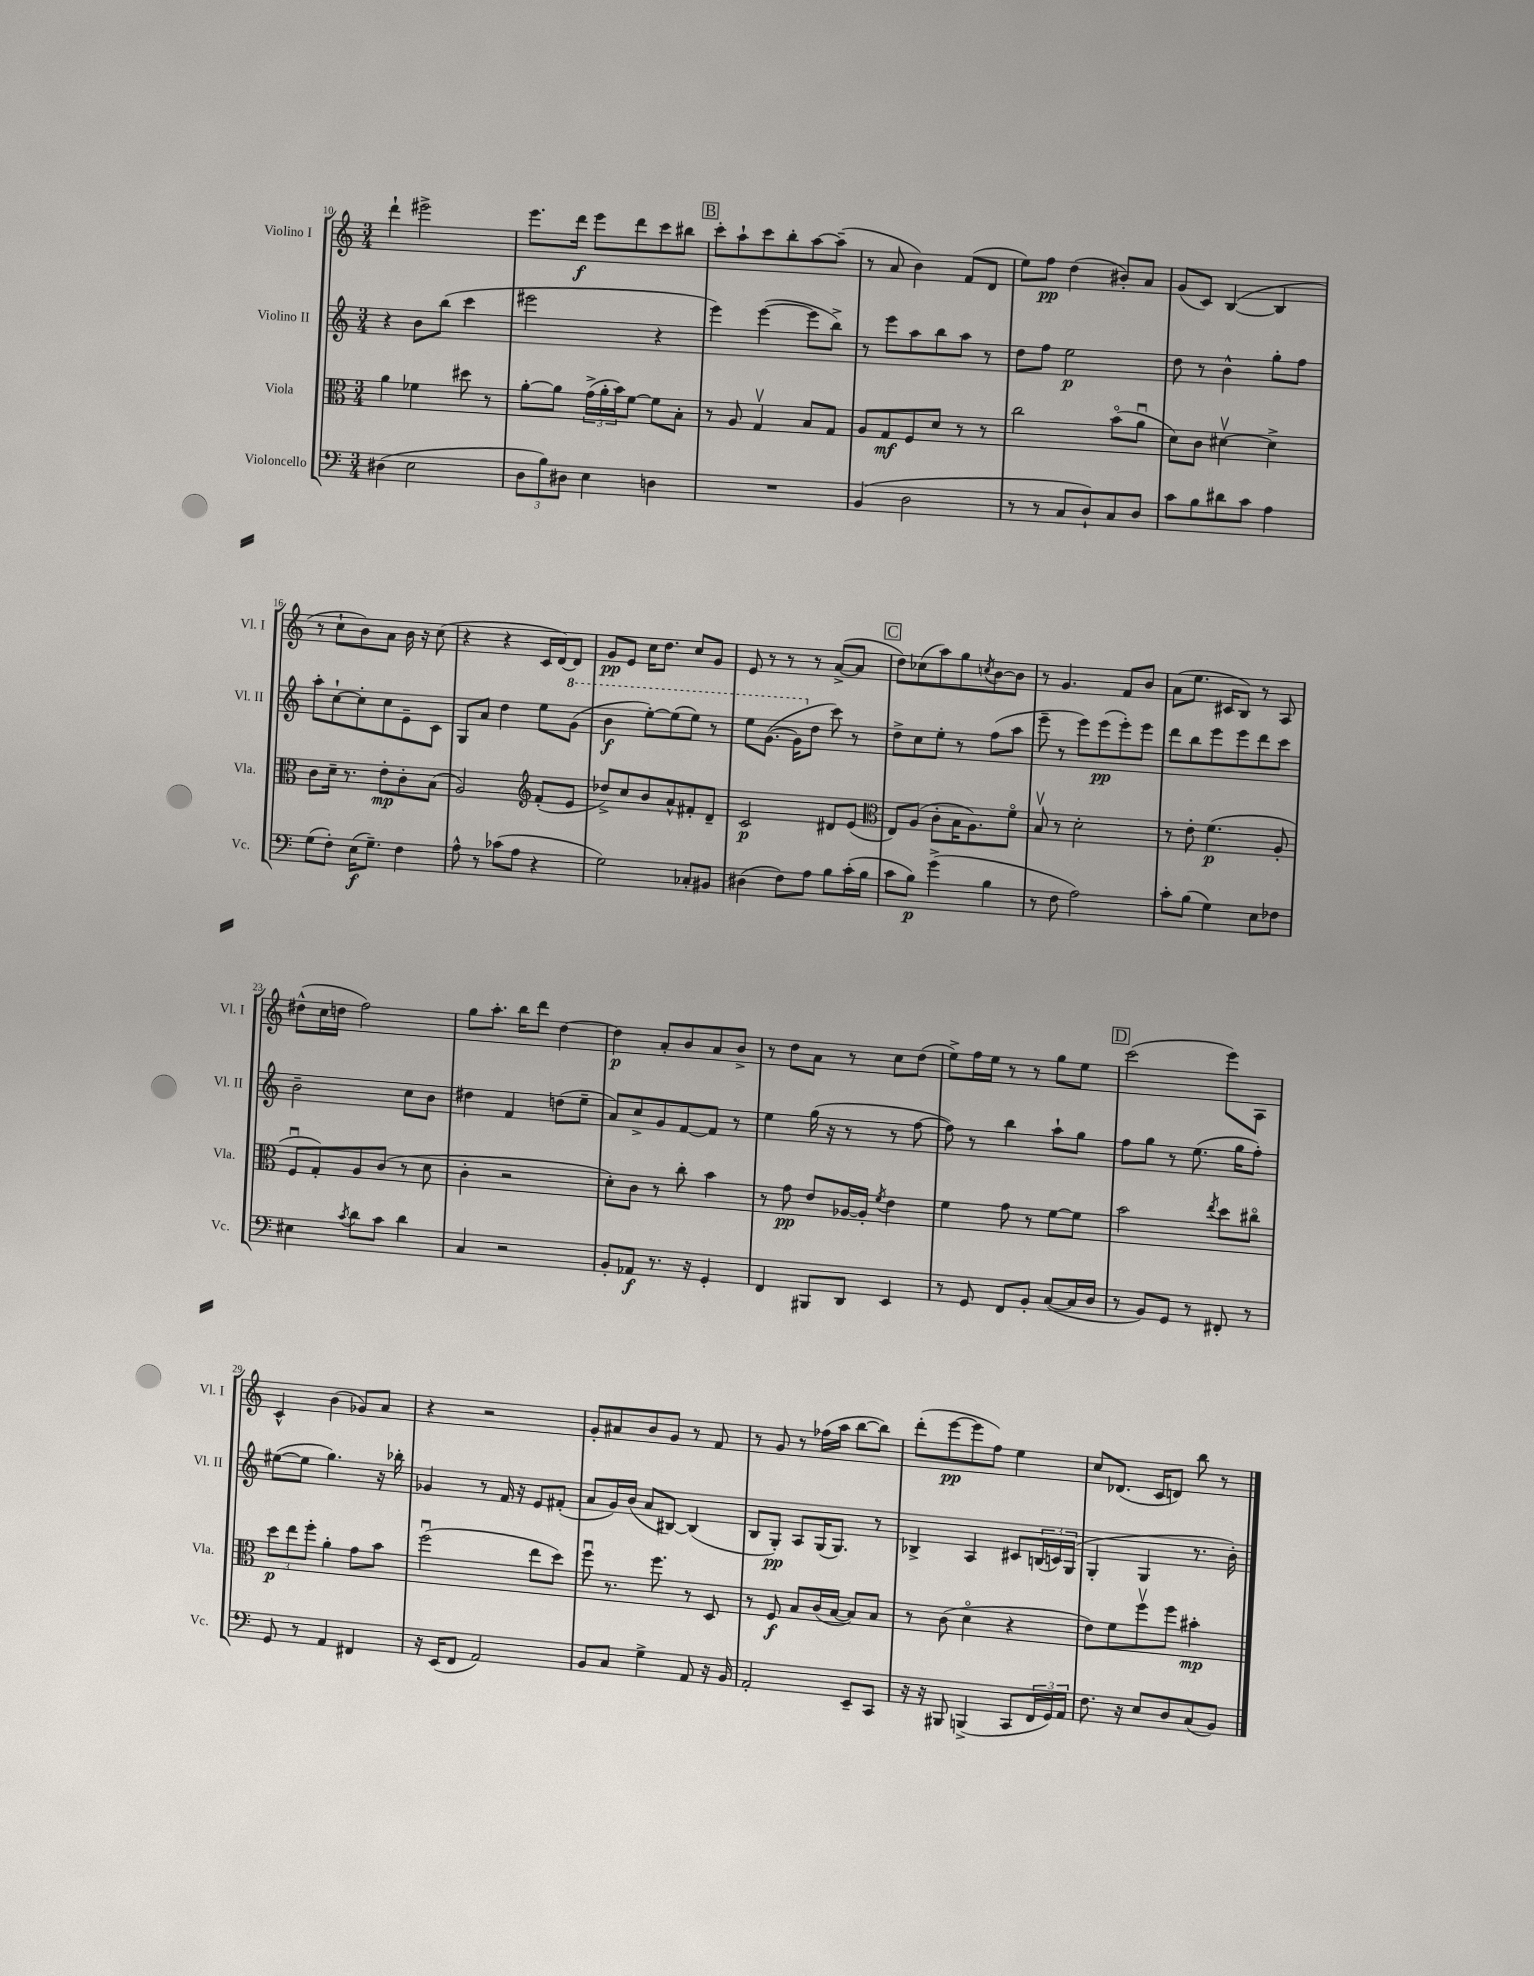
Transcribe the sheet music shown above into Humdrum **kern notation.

**kern	**dynam	**kern	**dynam	**kern	**dynam	**kern	**dynam
*part4	*part4	*part3	*part3	*part2	*part2	*part1	*part1
*staff4	*staff4	*staff3	*staff3	*staff2	*staff2	*staff1	*staff1
*I"Violoncello	*	*I"Viola	*	*I"Violino II	*	*I"Violino I	*
*I'Vc.	*	*I'Vla.	*	*I'Vl. II	*	*I'Vl. I	*
*clefF4	*	*clefC3	*	*clefG2	*	*clefG2	*
*k[]	*	*k[]	*	*k[]	*	*k[]	*
*M3/4	*	*M3/4	*	*M3/4	*	*M3/4	*
=10	=10	=10	=10	=10	=10	=10	=10
(4D#X\	.	4a\	.	4r	.	4ddd`\	.
2E\	.	4f-X\	.	8b\L	.	2eee#X^\	.
.	.	.	.	(8bb\J	.	.	.
.	.	8dd#X\	.	4ccc\	.	.	.
.	.	8r	.	.	.	.	.
=11	=11	=11	=11	=11	=11	=11	=11
12D\L	.	[8a'\L	.	2eee#X\	.	8.eee\L	.
12B\)	.	.	.	.	.	.	.
.	.	8a\J]	.	.	.	.	.
12D#X\J	.	.	.	.	.	.	.
.	.	.	.	.	.	16ddd\Jk	f
4E\	.	(24g^\LL	.	.	.	8eee\L	.
.	.	24a'\	.	.	.	.	.
.	.	24b\J)	.	.	.	.	.
.	.	[8f\J	.	.	.	8ddd\	.
4Dn\	.	8f\L]	.	4r	.	8ccc\	.
.	.	8B'\J	.	.	.	8bb#X\J	.
!!LO:REH:place=s1:t=B
=12	=12	=12	=12	=12	=12	=12	=12
2.r	.	8r	.	4eee\)	.	8ccc'\L	.
.	.	8A/	.	.	.	8aa`\	.
.	.	4Gv/	.	([4eee\	.	8ccc\	.
.	.	.	.	.	.	8bb'\	.
.	.	8B/L	.	8eee\L]	.	[8aa\	.
.	.	8G/J	.	8bb^\J)	.	(8aa~\J]	.
=13	=13	=13	=13	=13	=13	=13	=13
(4BB/	.	8A/L	.	8r	.	8r	.
.	.	8G/	mf	8eee\L	.	8a/	.
2D\	.	8F/	.	8aa\	.	4b\)	.
.	.	8d/J	.	8bb\	.	.	.
.	.	8r	.	8aa\J	.	(8f/L	.
.	.	8r	.	8r	.	8d/J	.
=14	=14	=14	=14	=14	=14	=14	=14
8r	.	2cc\	.	8dd\L	.	8ee\L)	.
8r	.	.	.	8ff\J	.	8ff\J	pp
8C/L	.	.	.	2ee\	p	(4dd\	.
8D`/)	.	.	.	.	.	.	.
8C/	.	(8b\L	.	.	.	8b#X'/L)	.
8D/J	.	8au\J	.	.	.	8a/J	.
=15	=15	=15	=15	=15	=15	=15	=15
8c\L	.	8d\L)	.	8dd\	.	(8g/L	.
8B\	.	8c\J	.	8r	.	8c/J)	.
8d#X\	.	[4d#Xv\	.	4b^^\	.	([4B/	.
8c\J	.	.	.	.	.	.	.
4A\	.	4d#^\]	.	8gg'\L	.	4B/]	.
.	.	.	.	8ff\J	.	.	.
!!LO:LB:g=z
=16	=16	=16	=16	=16	=16	=16	=16
(8G\L	.	8c\L	.	8aa'\L	.	8r	.
8F'\J)	.	16d~\Jk	.	[8cc`\	.	8cc`\L	.
.	.	8.r	.	.	.	.	.
(16E\KL	f	.	.	8cc'\]	.	8b\)	.
8.G~\J)	.	.	.	.	.	.	.
.	.	8e'\L	mp	8cc\	.	8a\J	.
4F\	.	8c'\	.	8e~\	.	16b\	.
.	.	.	.	.	.	16r	.
.	.	(8B\J	.	8c\J	.	(8cc\	.
=17	=17	=17	=17	=17	=17	=17	=17
8A^^\	.	2A/)	.	8G/L	.	4r	.
8r	.	.	.	8a/J	.	.	.
(8c-X\L	.	.	.	4dd\	.	4r	.
8A\J	.	.	.	.	.	.	.
*	*	*clefG2	*	*	*	*	*
4r	.	(8f'/L	.	8ee\L	.	16c/LL	.
.	.	.	.	.	.	[16d/J)	.
*	*	*	*	*8va	*	*	*
.	.	8e/J	.	(8gg\J	.	8d/J]	.
=18	=18	=18	=18	=18	=18	=18	=18
2G\)	.	8dd-X^/L)	.	4bb\	f	8g/L	pp
.	.	8cc/	.	.	.	8e/J	.
.	.	8b/	.	[8eee'\L)	.	16cc\KL	.
.	.	.	.	.	.	8.dd\J	.
.	.	8a^^/	.	(8eee\]	.	.	.
8C-X'/L	.	8f#X'/	.	8eee\J)	.	8cc/L	.
8BB#X/J	.	8d~/J	.	8r	.	8g/J	.
=19	=19	=19	=19	=19	=19	=19	=19
(4D#X\	.	2c/	p	8eee\L	.	8e/	.
.	.	.	.	([8.gg\J	.	8r	.
8F\L)	.	.	.	.	.	8r	.
.	.	.	.	16gg\KL]	.	.	.
*	*	*	*	*X8va	*	*	*
8A\J	.	.	.	8dd\J	.	8r	.
8B\L	.	8d#X/L	.	8ccc\)	.	([8a^/L	.
(16c'\L	.	(8e/J	.	8r	.	8a/J]	.
16B\JJ	.	.	.	.	.	.	.
!!LO:REH:place=s1:t=C
=20	=20	=20	=20	=20	=20	=20	=20
*	*	*clefC3	*	*	*	*	*
8c\L	.	8E/L)	.	8dd^\L	.	8dd\L)	.
8B\J)	p	(8A/J	.	8cc\	.	(8cc-X\	.
(4g^\	.	8c'\L	.	8ee'\J	.	8aa\)	.
.	.	16B\K	.	8r	.	8gg\	.
.	.	8.A\)	.	.	.	.	.
.	.	.	.	.	.	8qccn/	.
4B\	.	.	.	(8ff\L	.	[8b\	.
.	.	8f\J	.	8aa\J	.	8b\J]	.
=21	=21	=21	=21	=21	=21	=21	=21
8r	.	8Bv/	.	8eee~\	.	8r	.
8F\	.	8r	.	8r	.	4.g/	.
2A\)	.	2d'\	.	8eee\L)	.	.	.
.	.	.	.	(8eee\	pp	.	.
.	.	.	.	8eee'\)	.	8f/L	.
.	.	.	.	8eee\J	.	8b/J	.
=22	=22	=22	=22	=22	=22	=22	=22
8c'\L	.	8r	.	8ddd\L	.	(8a\L	.
(8B\J	.	8e'\	.	8bb\	.	8.ee\J	.
4G\)	.	(4.f\	p	8eee\	.	.	.
.	.	.	.	.	.	16c#X/KL	.
.	.	.	.	8eee\	.	8B/J)	.
8E\L	.	.	.	8ddd\	.	8r	.
8F-X\J	.	8A'/	.	8ccc\J	.	8A/	.
!!LO:LB:g=z
=23	=23	=23	=23	=23	=23	=23	=23
4E#X\	.	8Fu/L	.	2b~\	.	(8dd#X^^\L	.
.	.	8G'/)	.	.	.	16cc\L	.
.	.	.	.	.	.	16ddn\JJ	.
8qc/	.	.	.	.	.	.	.
8d\L	.	8A/	.	.	.	2ff\)	.
8c\J	.	(8c/J	.	.	.	.	.
4d\	.	8r	.	8cc\L	.	.	.
.	.	8d\	.	8b\J	.	.	.
=24	=24	=24	=24	=24	=24	=24	=24
4C/	.	4c'\	.	4dd#X\	.	8gg\L	.
.	.	.	.	.	.	8.aa'\J	.
2r	.	2r	.	4f/	.	.	.
.	.	.	.	.	.	16bb\KL	.
.	.	.	.	.	.	8ddd\J	.
.	.	.	.	(8ddn\L	.	[4dd\	.
.	.	.	.	8ee~\J	.	.	.
=25	=25	=25	=25	=25	=25	=25	=25
8BB'/L	.	8d'\L)	.	8a/L)	.	4dd\]	p
8AA-X/J	f	8c\J	.	8cc^/	.	.	.
8.r	.	8r	.	8g/	.	8a'/L	.
.	.	8cc'\	.	[8f/	.	8b/	.
16r	.	.	.	.	.	.	.
4GG'/	.	4b\	.	8f/J]	.	8a/	.
.	.	.	.	8r	.	8b^/J	.
=26	=26	=26	=26	=26	=26	=26	=26
4FF/	.	8r	.	4ee\	.	8r	.
.	.	8g\	pp	.	.	8dd\L	.
8BBB#X/L	.	8e/L	.	(16gg\	.	8a\J	.
.	.	.	.	16r	.	.	.
8DD/J	.	[16A-X/L	.	8r	.	8r	.
.	.	16A-'/JJ]	.	.	.	.	.
.	.	8qf/	.	.	.	.	.
4EE/	.	4e\	.	8r	.	8cc\L	.
.	.	.	.	[8ff\	.	(8dd\J	.
=27	=27	=27	=27	=27	=27	=27	=27
8r	.	4f\	.	8ff\])	.	8ee^\L)	.
8GG/	.	.	.	8r	.	16ff\L	.
.	.	.	.	.	.	16ee\JJ	.
8FF/L	.	8g\	.	4bb\	.	8r	.
8BB'/J	.	8r	.	.	.	8r	.
([8C/L	.	[8f\L	.	8aa`\L	.	8gg\L	.
16C/L]	.	8f\J]	.	8gg\J	.	8ee\J	.
16D/JJ	.	.	.	.	.	.	.
!!LO:REH:place=s1:t=D
=28	=28	=28	=28	=28	=28	=28	=28
8r	.	2b\	.	8ff\L	.	(2ccc\	.
8BB/L)	.	.	.	8gg\J	.	.	.
8GG/J	.	.	.	8r	.	.	.
8r	.	.	.	(8.ee\	.	.	.
.	.	8qee/	.	.	.	.	.
8FF#X'/	.	8dd\L	.	.	.	8eee\L)	.
.	.	.	.	16gg\KL	.	.	.
8r	.	8cc#X\J	.	8ff'\J)	.	8A\J	.
!!LO:LB:g=z
=29	=29	=29	=29	=29	=29	=29	=29
8GG/	.	12dd\L	p	([8ee#X\L	.	4c^^/	.
.	.	12ee\	.	.	.	.	.
8r	.	.	.	8ee#\J]	.	.	.
.	.	12ff'\J	.	.	.	.	.
4AA/	.	4a'\	.	4.gg\)	.	(4b\	.
4FF#X/	.	8g\L	.	.	.	8g-X/L)	.
.	.	8b\J	.	16r	.	8a/J	.
.	.	.	.	16bb-X'\	.	.	.
=30	=30	=30	=30	=30	=30	=30	=30
16r	.	(2ffu\	.	4g-X/	.	4r	.
(16EE/KL	.	.	.	.	.	.	.
8FF/J	.	.	.	.	.	.	.
2AA/)	.	.	.	8r	.	2r	.
.	.	.	.	16f/	.	.	.
.	.	.	.	16r	.	.	.
.	.	8ee\L	.	8e/L	.	.	.
.	.	8dd\J)	.	(8f#X'/J	.	.	.
=31	=31	=31	=31	=31	=31	=31	=31
8BB/L	.	8ffu\	.	8a/L	.	8g'/L	.
8C/J	.	8.r	.	16g/L)	.	8a#X/	.
.	.	.	.	(16b/JJ	.	.	.
4G^\	.	.	.	8a/L	.	8b/	.
.	.	8.ff\	.	.	.	.	.
.	.	.	.	[8B#X/J)	.	8g/J	.
8AA/	.	8r	.	(4B#/]	.	8r	.
16r	.	8D/	.	.	.	8f/	.
16BB/	.	.	.	.	.	.	.
=32	=32	=32	=32	=32	=32	=32	=32
2AA'/	.	8r	.	8B/L	.	8r	.
.	.	8F/	f	8G'/J)	pp	8g/	.
.	.	8B/L	.	8A/L	.	8r	.
.	.	(16c/L	.	(16G/K	.	(16ff-X\LL	.
.	.	[16B/JJ	.	8.G/J)	.	16aa\JJ	.
8EE~/L	.	8B/L])	.	.	.	[8bb\L	.
8CC/J	.	8B/J	.	8r	.	8bb\J])	.
=33	=33	=33	=33	=33	=33	=33	=33
16r	.	8r	.	4B-X^/	.	(8ddd'\L	.
16r	.	.	.	.	.	.	.
8BBB#X/	.	(8c\	.	.	.	[8eee\	pp
(4BBBn^/	.	4d\	.	4A/	.	8eee\]	.
.	.	.	.	.	.	8ff\J)	.
8CC/L	.	4r	.	8c#X/L	.	4ee\	.
24FF/L	.	.	.	(24Bn/L	.	.	.
24GG/)	.	.	.	24cn/)	.	.	.
24AA/JJ	.	.	.	(24G/JJ	.	.	.
=34	=34	=34	=34	=34	=34	=34	=34
8.F\	.	8e\L)	.	4G'/	.	8cc/L	.
.	.	8f\	.	.	.	(8.d-X/J	.
16r	.	.	.	.	.	.	.
8E/L	.	8ffv\	.	4G/	.	.	.
.	.	.	.	.	.	16c/KL	.
8D/	.	8ff\J	.	.	.	8dn/J)	.
(8C/	.	4b#X'\	mp	8.r	.	8bb\	.
8BB/J)	.	.	.	.	.	8r	.
.	.	.	.	16b'\)	.	.	.
==	==	==	==	==	==	==	==
*-	*-	*-	*-	*-	*-	*-	*-
